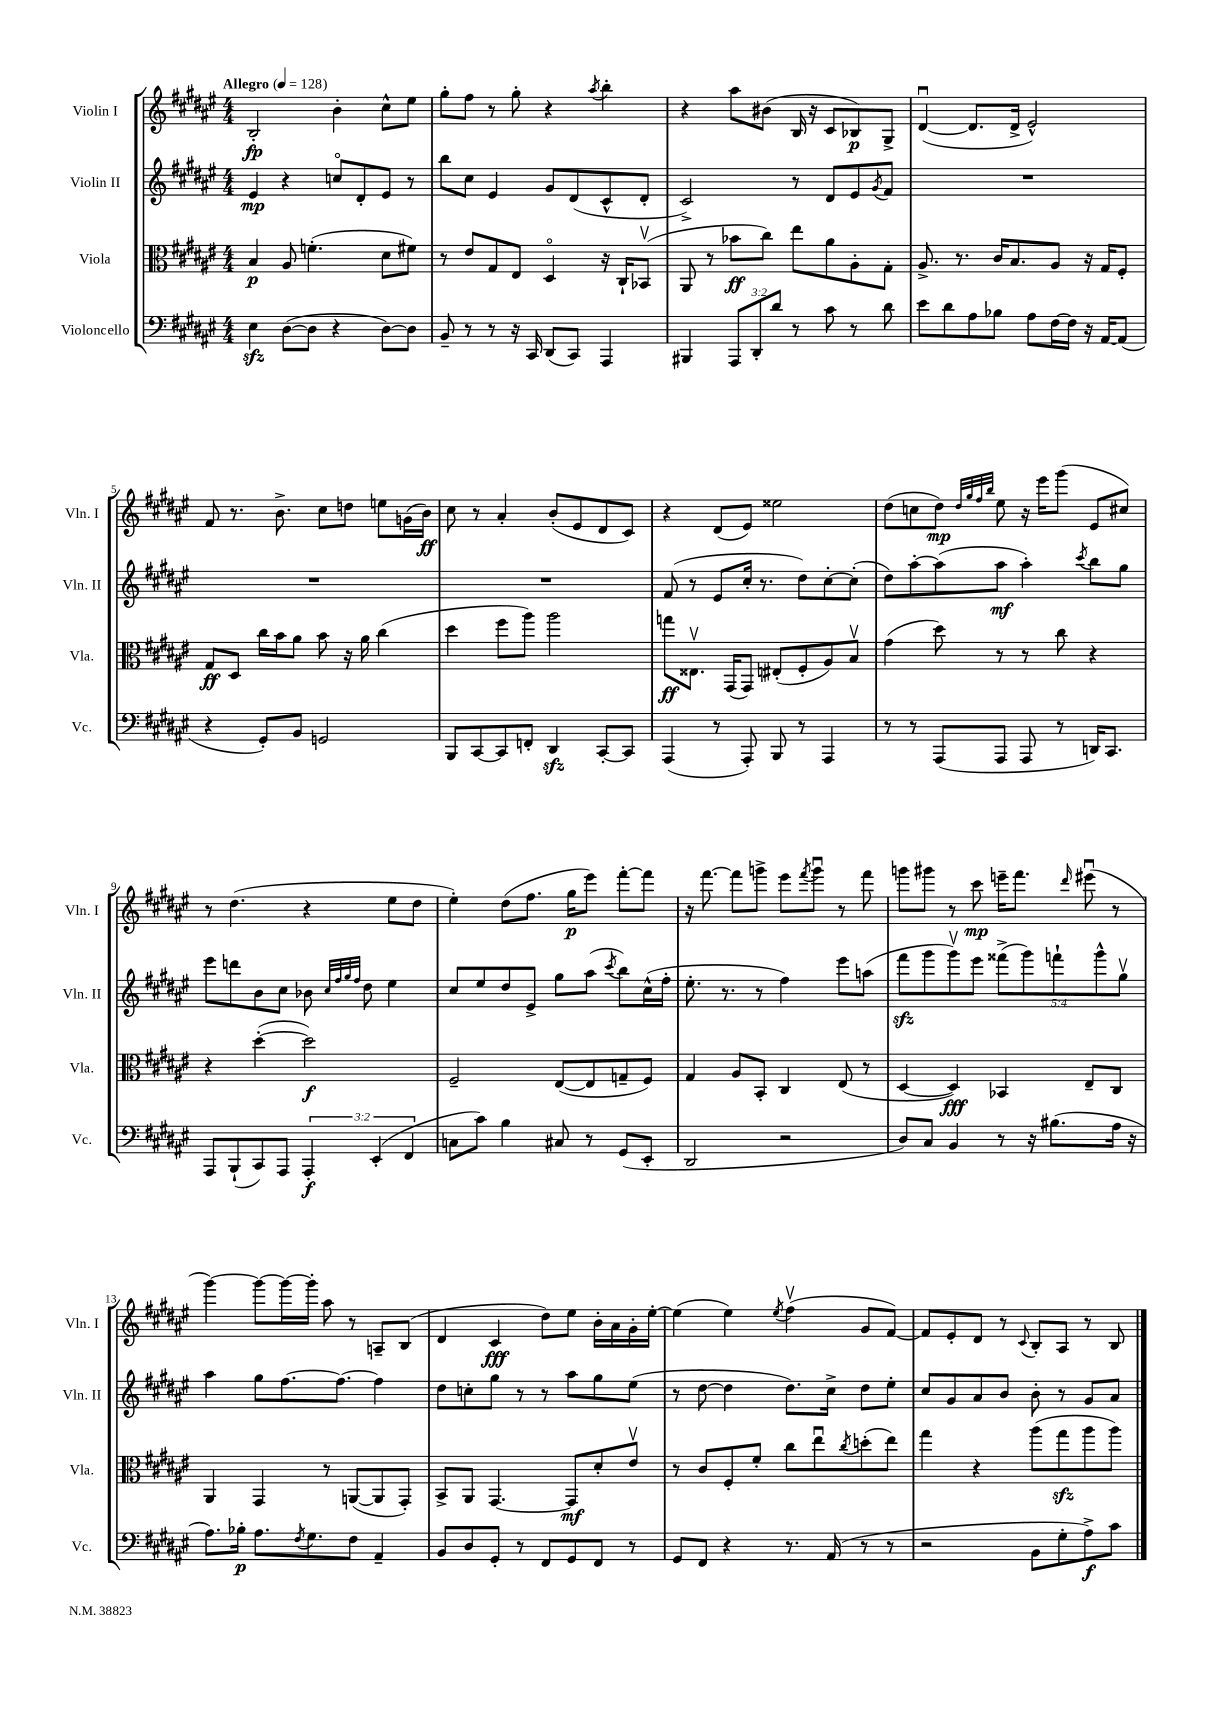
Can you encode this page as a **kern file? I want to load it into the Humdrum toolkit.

**kern	**kern	**kern	**kern
*staff4	*staff3	*staff2	*staff1
*clefF4	*clefC3	*clefG2	*clefG2
*k[f#c#g#d#a#e#]	*k[f#c#g#d#a#e#]	*k[f#c#g#d#a#e#]	*k[f#c#g#d#a#e#]
*M4/4	*M4/4	*M4/4	*M4/4
*MM128	*MM128	*MM128	*MM128
4E#\	4B/	4e#/	2B'/
([8D#\L	8A#/	4r	.
8D#\]J	(4.f'\	.	.
4r	.	8cco/L	4b'\
.	.	8d#'/	.
[8D#\L)	8d#\L	8e#/J	8cc#^^\L
8D#\]J	8f#\J)	8r	8ee#\J
=	=	=	=
8BB~/	8r	8bb\L	8gg#'\L
8r	8e#/L	8cc#\J	8ff#\J
8r	8G#/	4e#/	8r
16r	8E#/J	.	8gg#'\
16CC#/	.	.	.
(8DD#/L	4D#o/	8g#/L	4r
8CC#/J)	.	(8d#/	.
.	.	.	8qaa#/
4AAA#/	16r	8c#^^/	4bb'\
.	16C#`/LK	.	.
.	(8BB-v/J	8d#'/J	.
=	=	=	=
4BBB#/	8AA#/	2c#^/)	4r
.	8r	.	.
12AAA#/L	8b-\L	.	8aa#\L
12DD#'/	.	.	.
.	8cc#\J)	.	(8b#\J
12d#/J	.	.	.
8r	8ee#\L	8r	16B/
.	.	.	16r
8c#\	8a#\	8d#/L	8c#/L
8r	8A#'\	8e#/	8B-/)
.	.	8qg#/	.
8d#\	8G#'\J	8f#/J	8G#^/J
=	=	=	=
8e#\L	8.A#^/	1r	([4d#u/
8d#\	.	.	.
.	8.r	.	.
8A#\	.	.	8.d#/]L
8B-\J	16c#/LK	.	.
.	8.B/	.	16d#^/Jk
8A#\L	.	.	2e#^^/)
[16F#\L	8A#/J	.	.
16F#\]JJ	.	.	.
16r	16r	.	.
[16AA#/LK	16G#/LK	.	.
(8AA#/]J	8F#'/J	.	.
=	=	=	=
4r	8G#/L	1r	8f#/
.	8D#/J	.	8.r
8GG#'/L)	16cc#\LL	.	.
.	16b\J	.	8.b^\
8BB/J	8a#\J	.	.
2GG/	8b\	.	8cc#\L
.	16r	.	8dd\J
.	16a#\	.	.
.	(4cc#\	.	8ee\L
.	.	.	(16g\L
.	.	.	16b\JJ)
=	=	=	=
8BBB/L	4dd#\	1r	8cc#\
[8CC#/	.	.	8r
8CC#/]	8ff#\L	.	4a#'/
8FF'/J	8aa#\J)	.	.
4DD#/	2aa#\	.	(8b'/L
.	.	.	8e#/
[8CC#'/L	.	.	8d#/
8CC#/]J	.	.	8c#/J)
=	=	=	=
(4AAA#/	8gg\L	(8f#/	4r
.	8.E##v\J	8r	.
8r	.	8e#/L	(8d#/L
.	(16GG#/LK	.	.
8AAA#'/)	8GG#/J)	16cc#'/Jk	8e#/J)
.	.	8.r	.
8BBB/	(8E#'/L	.	2ee##\
8r	8F#'/	8dd#\L)	.
4AAA#/	8A#/)	[8cc#'\	.
.	8Bv/J	(8cc#'\]J	.
=	=	=	=
8r	(4g#\	8dd#\L)	(8dd#\L
8r	.	[8aa#'\	8cc\
(8AAA#/L	8dd#\)	(8aa#\]	8dd#\J)
.	.	.	32qqdd#/LLL
.	.	.	32qqgg#/
.	.	.	32qqff#/
.	.	.	32qqbb/JJJ
8AAA#/J	8r	8aa#\J	8ee#\
8AAA#/	8r	4aa#'\)	16r
.	.	.	16eee#\LK
8r	8cc#\	.	(8ggg#\J
.	.	8qccc#/	.
16DD/LK)	4r	8bb\L	8e#/L
8.CC#/J	.	.	.
.	.	8gg#\J	8cc#/J)
=	=	=	=
8AAA#/L	4r	8eee#\L	8r
(8BBB`/	.	8ddd\	(4.dd#\
8CC#/)	([4dd#'\	8b\	.
8AAA#/J	.	8cc#\J	.
6AAA#'/	2dd#\])	8b-\	4r
.	.	32qqcc#/LLL	.
.	.	32qqff#/	.
.	.	32qqgg#/	.
.	.	32qqff#/JJJ	.
.	.	8dd#\	.
(6EE#'/	.	.	.
.	.	4ee#\	8ee#\L
6FF#/	.	.	.
.	.	.	8dd#\J
=	=	=	=
8C\L	2F#~/	8cc#/L	4ee#'\)
8c#\J)	.	8ee#/	.
4B\	.	8dd#/	(8dd#\L
.	.	8e#^/J	8.ff#\J
8C#/	([8E#/L	8gg#\L	.
.	.	.	16gg#\LK
8r	8E#/]	(8aa#\J	8eee#\J)
.	.	8qccc#/	.
(8GG#/L	8G~/	8bb\L)	[8fff#'\L
8EE#'/J	8F#/J)	(16cc#^^\L	8fff#\]J
.	.	16ff#'\JJ	.
=	=	=	=
2DD#/	4G#/	8.ee#'\	16r
.	.	.	[8.fff#\
.	.	8.r	.
.	8A#/L	.	8fff#\]L
.	8BB'/J	8r	8ggg^\J
2r	4C#/	4ff#\)	8eee#\L
.	.	.	8qfff#/
.	.	.	8gggu\J
.	(8E#/	8eee#\L	8r
.	8r	(8aa\J	8fff#\
=	=	=	=
8D#/L)	[4D#/	8fff#\L	8ggg\L
8C#/J	.	8ggg#\	8ggg#\J
4BB/	4D#/])	8ggg#v\)	8r
.	.	8eee#\J	8ccc#\
8r	4BB-/	(10fff##^\L	16eee~\LK
.	.	.	8.fff#\J
.	.	10ggg#\)	.
16r	.	.	.
(8.B#\L	.	.	.
.	.	10fff`\	.
.	.	.	16qqddd#/
.	8E#~/L	.	(8eee#u\
.	.	10ggg#^^\	.
16A#\Jk	8C#/J	.	8r
.	.	10gg#v\J	.
16r	.	.	.
=	=	=	=
8.A#\L)	4AA#/	4aa#\	[4ggg#\)
16B-'\Jk	.	.	.
8.A#\L	4GG#/	8gg#\L	8ggg#\_L
.	.	[8.ff#\	16ggg#\_L
8qF#/	.	.	.
8.G#\	.	.	16ggg#'\]JJ
.	8r	.	8aa#\
.	.	8.ff#\_J	.
8F#\J	([8AA/L	.	8r
4AA#~/	8AA/]	4ff#\]	8A~/L
.	8GG#'/J)	.	(8B/J
=	=	=	=
8BB/L	8BB^/L	8dd#\L	4d#/
8D#/	8AA#/J	8cc'\	.
8GG#'/J	[4.GG#/	8gg#\J	4c#/
8r	.	8r	.
8FF#/L	.	8r	8dd#\L)
8GG#/	8GG#/]L	8aa#\L	8ee#\J
8FF#/J	8d#'/	8gg#\	16b'\LL
.	.	.	16a#\
8r	8e#v/J	(8ee#\J	16g#'\
.	.	.	[16ee#'\JJ
=	=	=	=
8GG#/L	8r	8r	(4ee#\]
8FF#/J	8c#/L	[8dd#\	.
4r	8F#'/	4dd#\]	4ee#\)
.	8f#'/J	.	.
.	.	.	8qee#/
8.r	8cc#\L	8.dd#\L)	(4ff#v\
.	8ee#u\	.	.
(16AA#/	.	16cc#^\Jk	.
.	8qcc#/	.	.
8r	(8dd'\	8dd#\L	8g#/L
8r	8ee#\J)	8ee#'\J	[8f#/J)
=	=	=	=
2r	4gg#\	8cc#/L	8f#/]L
.	.	8g#/	8e#'/
.	4r	8a#/	8d#/J
.	.	8b/J	8r
.	.	.	8qqc#/
8BB\L	(8aa#\L	8b'\	8B'/L
8G#'\	8gg#\	8r	8A#/J
8A#^\)	8aa#\	8g#/L	8r
8c#\J	8aa#\J)	8a#/J	8B/
==	==	==	==
*-	*-	*-	*-
